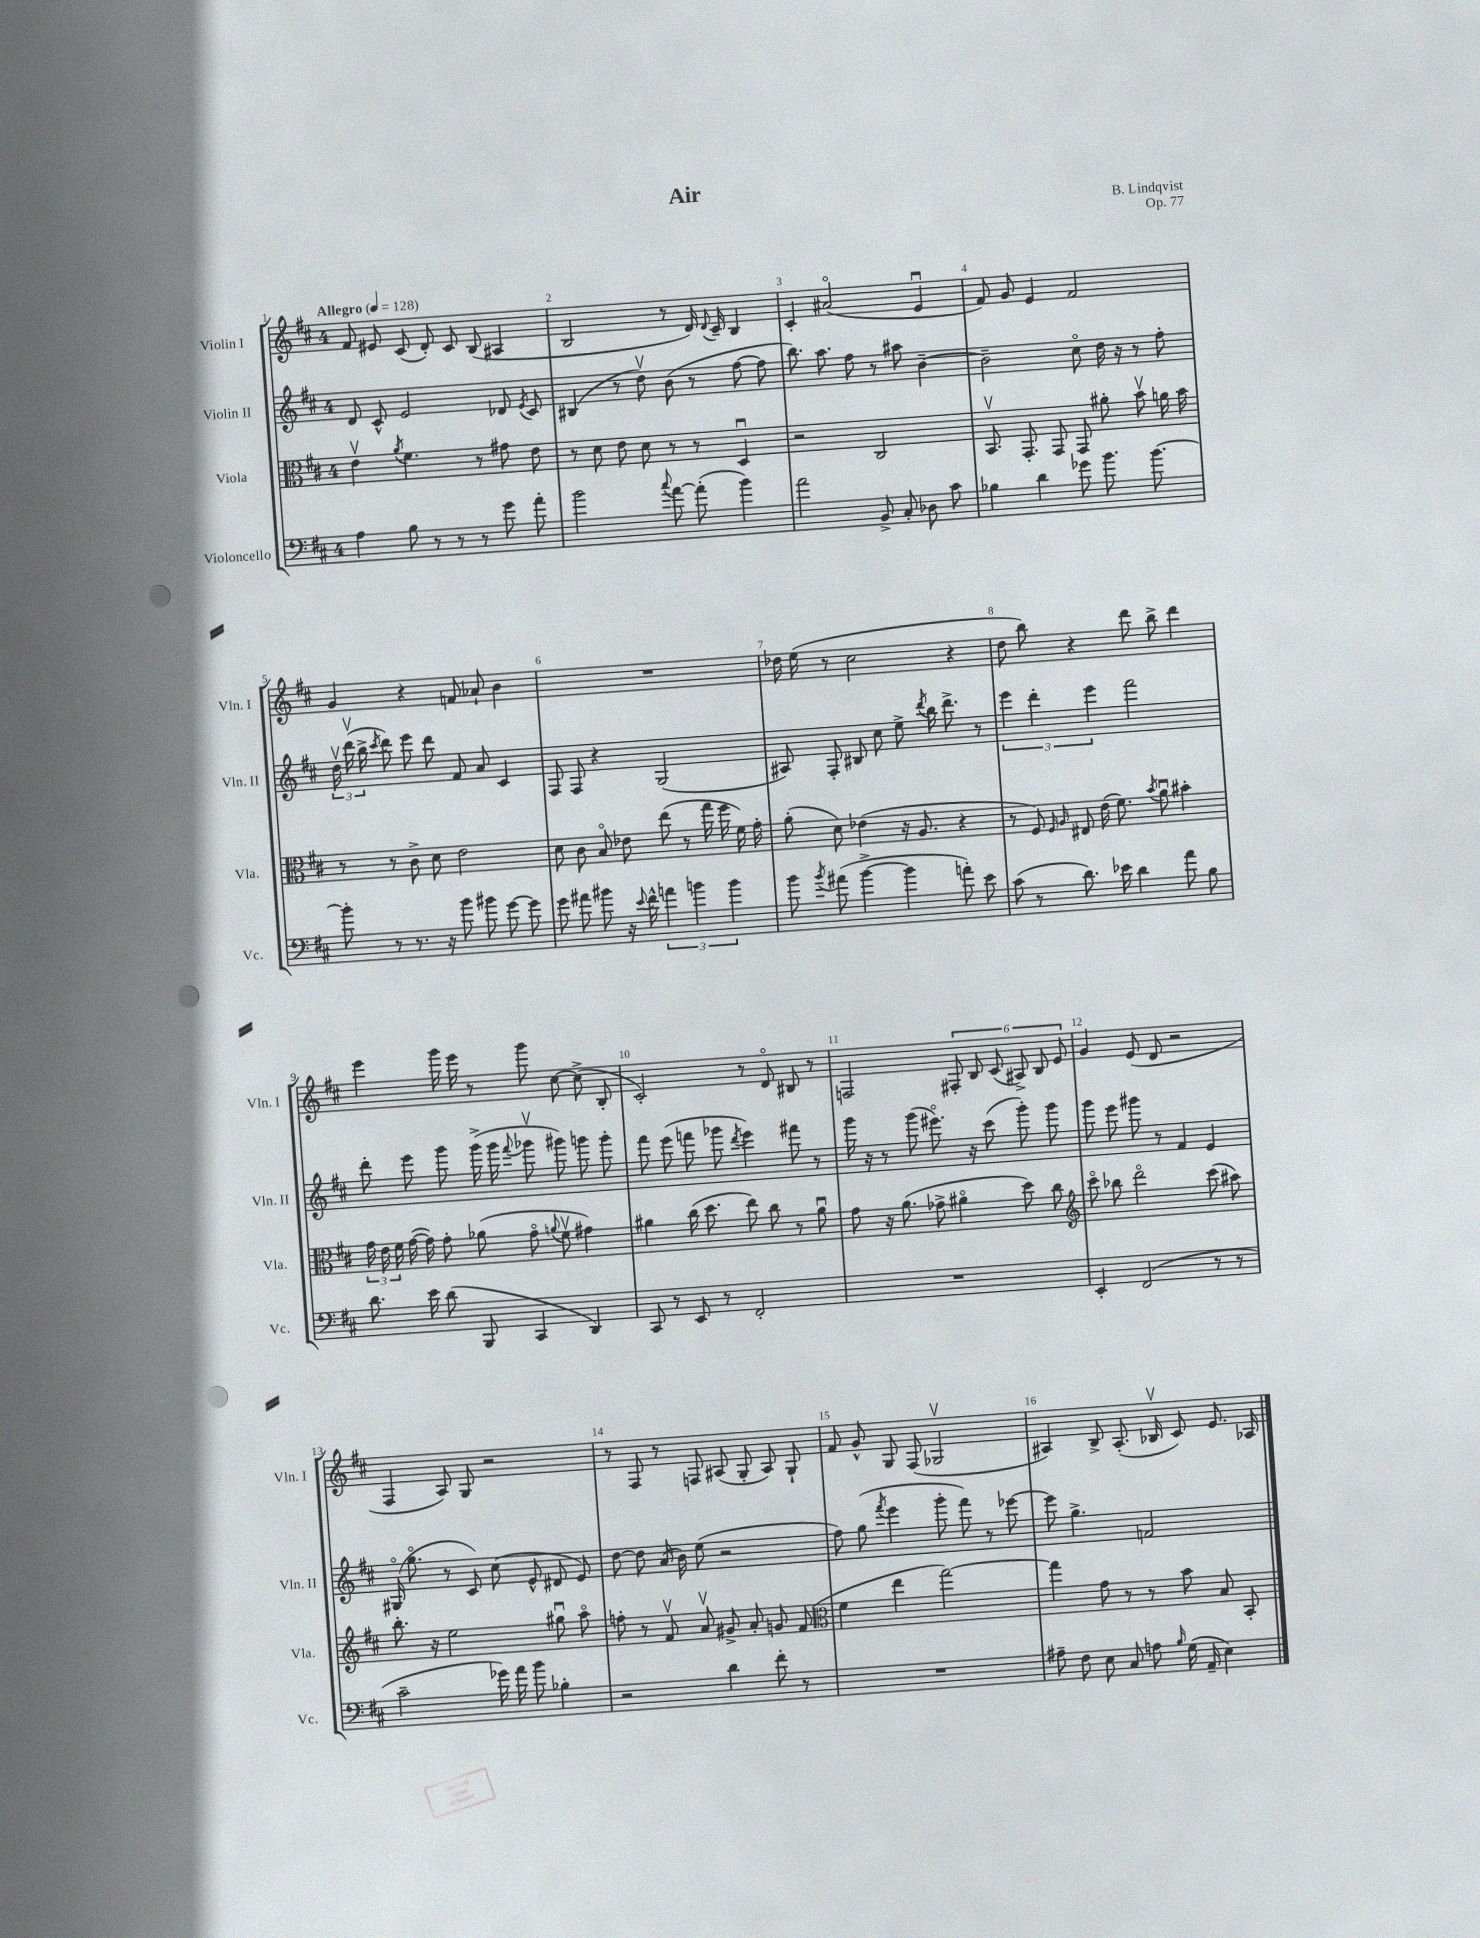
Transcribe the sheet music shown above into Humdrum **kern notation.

**kern	**kern	**kern	**kern
*part4	*part3	*part2	*part1
*staff4	*staff3	*staff2	*staff1
*I"Violoncello	*I"Viola	*I"Violin II	*I"Violin I
*I'Vc.	*I'Vla.	*I'Vln. II	*I'Vln. I
*clefF4	*clefC3	*clefG2	*clefG2
*k[f#c#]	*k[f#c#]	*k[f#c#]	*k[f#c#]
*M4/4	*M4/4	*M4/4	*M4/4
*MM128	*MM128	*MM128	*MM128
=1	=1	=1	=1
!	!	!	!LO:TX:a:B:t=Allegro
4A\	4ev\	8d/	8f#/
.	.	8c#^^/	8e#X/
.	8qa/	.	.
8B\	4.f#\	2e/	(8c#/
8r	.	.	8d'/)
8r	.	.	8c#/
8r	8r	.	(8B/
8g\	8g#X\	8d-X/	4A#X/
.	.	8qe/	.
8a'\	8e\	8c#/	.
=2	=2	=2	=2
2b\	8r	(4B#X/	2B/
.	8d\	.	.
.	8e\	8r	.
.	8d\	8ddv\)	.
8qqcc#/	.	.	.
[8a\	8r	(8b\	8r
(8a'\]	8r	8r	16d/)
.	.	.	8qqd/
.	.	.	16c#~/
4b\)	4Du/	[8ff#\	4B/
.	.	8ff#\]	.
=3	=3	=3	=3
2a\	2r	8.bb\)	4c#'/
.	.	8.aa\	.
.	.	.	(2a#X/
.	.	8ff#\	.
8BB^/	2C#/	8r	.
8C#'/	.	8aa#X\	.
8D-X\	.	[4b~\	4eu/
8c#\	.	.	.
=4	=4	=4	=4
4B-X\	8.BBv/	2b~\]	8f#/)
.	.	.	8g/
.	8.GG'/	.	.
4d\	.	.	4e/
.	8GG/	.	.
8g-X\	8GG/	8cc#\	2f#/
8.b\	8a#X'\	16dd\	.
.	.	16r	.
.	8bv\	8r	.
[8.b\	.	.	.
.	16an\	8ff#'\	.
.	16b\	.	.
!!LO:LB:g=z
=5	=5	=5	=5
8b'\]	8r	24ddv\	4g/
.	.	(24dddv\	.
.	.	24bb^\	.
.	.	8qccc#/	.
8r	8r	8ddd\)	.
8.r	8c#^\	8eee\	4r
.	8d\	8ddd\	.
16r	.	.	.
8b\	2e\	8f#/	8fn/
8b#X\	.	8a/	8a-X`/
[8g\	.	4c#/	4b\
8g\]	.	.	.
=6	=6	=6	=6
8g\	8d\	8F#/	1r
8a#X\	8c#\	8F#/	.
8b#X\	8B/	4r	.
16r	8e-X\	.	.
8qqe/	.	.	.
16f#^^\	.	.	.
6an\	(8ee\	(2G/	.
.	8r	.	.
6bn\	.	.	.
.	16gg\	.	.
.	16ff#\	.	.
6b\	.	.	.
.	16f#\)	.	.
.	16g'\	.	.
=7	=7	=7	=7
8b\	(8a'\	8A#X/)	16dd-X\
.	.	.	(16ee\
8qb/	.	.	.
(8a#X\	8d\)	8F#'/	8r
[4b^\	(4e-X\	8B#X/	2cc#\
.	.	8cc#\	.
4b\]	16r	8ee^\	.
.	8.A/	.	.
.	.	8qddd/	.
.	.	16bb\	.
.	.	8.ddd^\	.
8an'\)	4r	.	4r
8e\	.	8r	.
=8	=8	=8	=8
(8c#\	8r	6eee\	8dd\
8r	8F#/)	.	8bb\)
.	.	6ddd'\	.
.	16qqF#/	.	.
.	16qqA/	.	.
8.d\)	8E#X/	.	4r
.	.	6eee\	.
.	(16e\	.	.
16e-X\	8.f#\)	.	.
4d\	.	2fff#\	8ddd\
.	8qb/	.	.
.	8au\	.	8bb^\
8a\	4b#X'\	.	4ddd\
8B\	.	.	.
!!LO:LB:g=z
=9	=9	=9	=9
8.d\	24g\	8ddd'\	4eee\
.	24e\	.	.
.	24f#\	.	.
.	([16g\	8eee\	.
16e\	16g\])	.	.
(8d\	8g'\	8ggg\	16ggg\
.	.	.	16eee\
8BBB/	(8a-X\	(16ggg^\	8r
.	.	16ggg\	.
.	.	8qqfff#/	.
4CC#/	8g\	8ggg-Xv\	8ggg\
.	8qqan/	.	.
.	8f#v\	8ggg#X\)	[8cc#\
4DD/)	4g#X\)	8gggn\	(8cc#^\]
.	.	8ggg'\	8B'/
=10	=10	=10	=10
8CC#/	4a#X\	8fff#\	2c#'/)
8r	.	(8eee\	.
8EE/	(16cc#\	8fffn\	.
.	8.dd\	.	.
8r	.	8ggg-X\	.
.	.	8qddd/	.
2FF#'/	8ee\)	4eee\)	8r
.	8cc#\	.	8d/
.	8r	8fff#X\	8B#X/
.	8a#u\	8r	8r
=11	=11	=11	=11
1r	8g\	16ggg\	2Fn/
.	.	16r	.
.	16r	8r	.
.	(8.a\	.	.
.	.	(8ggg\	.
.	8g-X^\	8.eee#X\)	.
.	4a#X\	.	12F#X'/
.	.	16r	.
.	.	.	12B/
.	.	(8ccc#\	.
.	.	.	(12c#/
.	8dd\)	8ggg'\)	12A#X^/)
.	.	.	12B/
.	8cc#\	8ggg\	.
.	.	.	12e/
=12	=12	=12	=12
*	*clefG2	*	*
4EE'/	8ccc#\	8ggg\	4g/
.	8bb-X\	8eee\	.
(2FF#/	2ddd\	8ggg#X\	(8e/
.	.	8r	8d/
.	.	4f#/	2r
8r	(8ccc#\	4e/	.
8r	8aa#X\)	.	.
!!LO:LB:g=z
=13	=13	=13	=13
2c#~\	8.bb'\	(16G#X/	4F#/
.	.	8.gg\	.
.	16r	.	.
.	2ee\	8r	8A/)
.	.	8c#/)	8G/
16g-X\)	.	(8cc#\	2r
16a\	.	.	.
8b\	.	8e^^/	.
4B-X'\	8gg#Xu\	8d#X/	.
.	8aa\	8e/)	.
=14	=14	=14	=14
2r	8ffn'\	[8dd\	8r
.	8r	8dd\]	8F#/
.	8f#v/	(16a/	8r
.	.	16b\)	.
.	8av/	(8ee\	8Fn/
4d\	8g#X^/	2r	(8A#X/
.	8a'/	.	8G'/
8f#'\	8gn/	.	8A#/)
8r	(8f#/	.	8G`/
=15	=15	=15	=15
*	*clefC3	*	*
1r	4f#\	8ff#\)	8f#/
.	.	(8gg\	8g^^/
.	.	8qfff#/	.
.	4ee\	4eee\	8G/
.	.	.	(8F#/
.	[2gg\)	8ggg'\	2G-Xv/
.	.	8fff#\)	.
.	.	8r	.
.	.	[8eee-X\	.
=16	=16	=16	=16
8A#X~\	4gg\]	8eee-\]	4A#X/)
8F#\	.	4.gg^\	.
8E\	8g\	.	8B^/
8C#/	8r	.	(8.A#'/
8An\	8r	2fn/	.
.	.	.	16B-Xv/
16qqB/	.	.	.
(16G\	8b\	.	8c#/)
16AA~/	.	.	.
4E\)	8B/	.	8.e/
.	8BB'/	.	.
.	.	.	16A-X/
==	==	==	==
*-	*-	*-	*-
